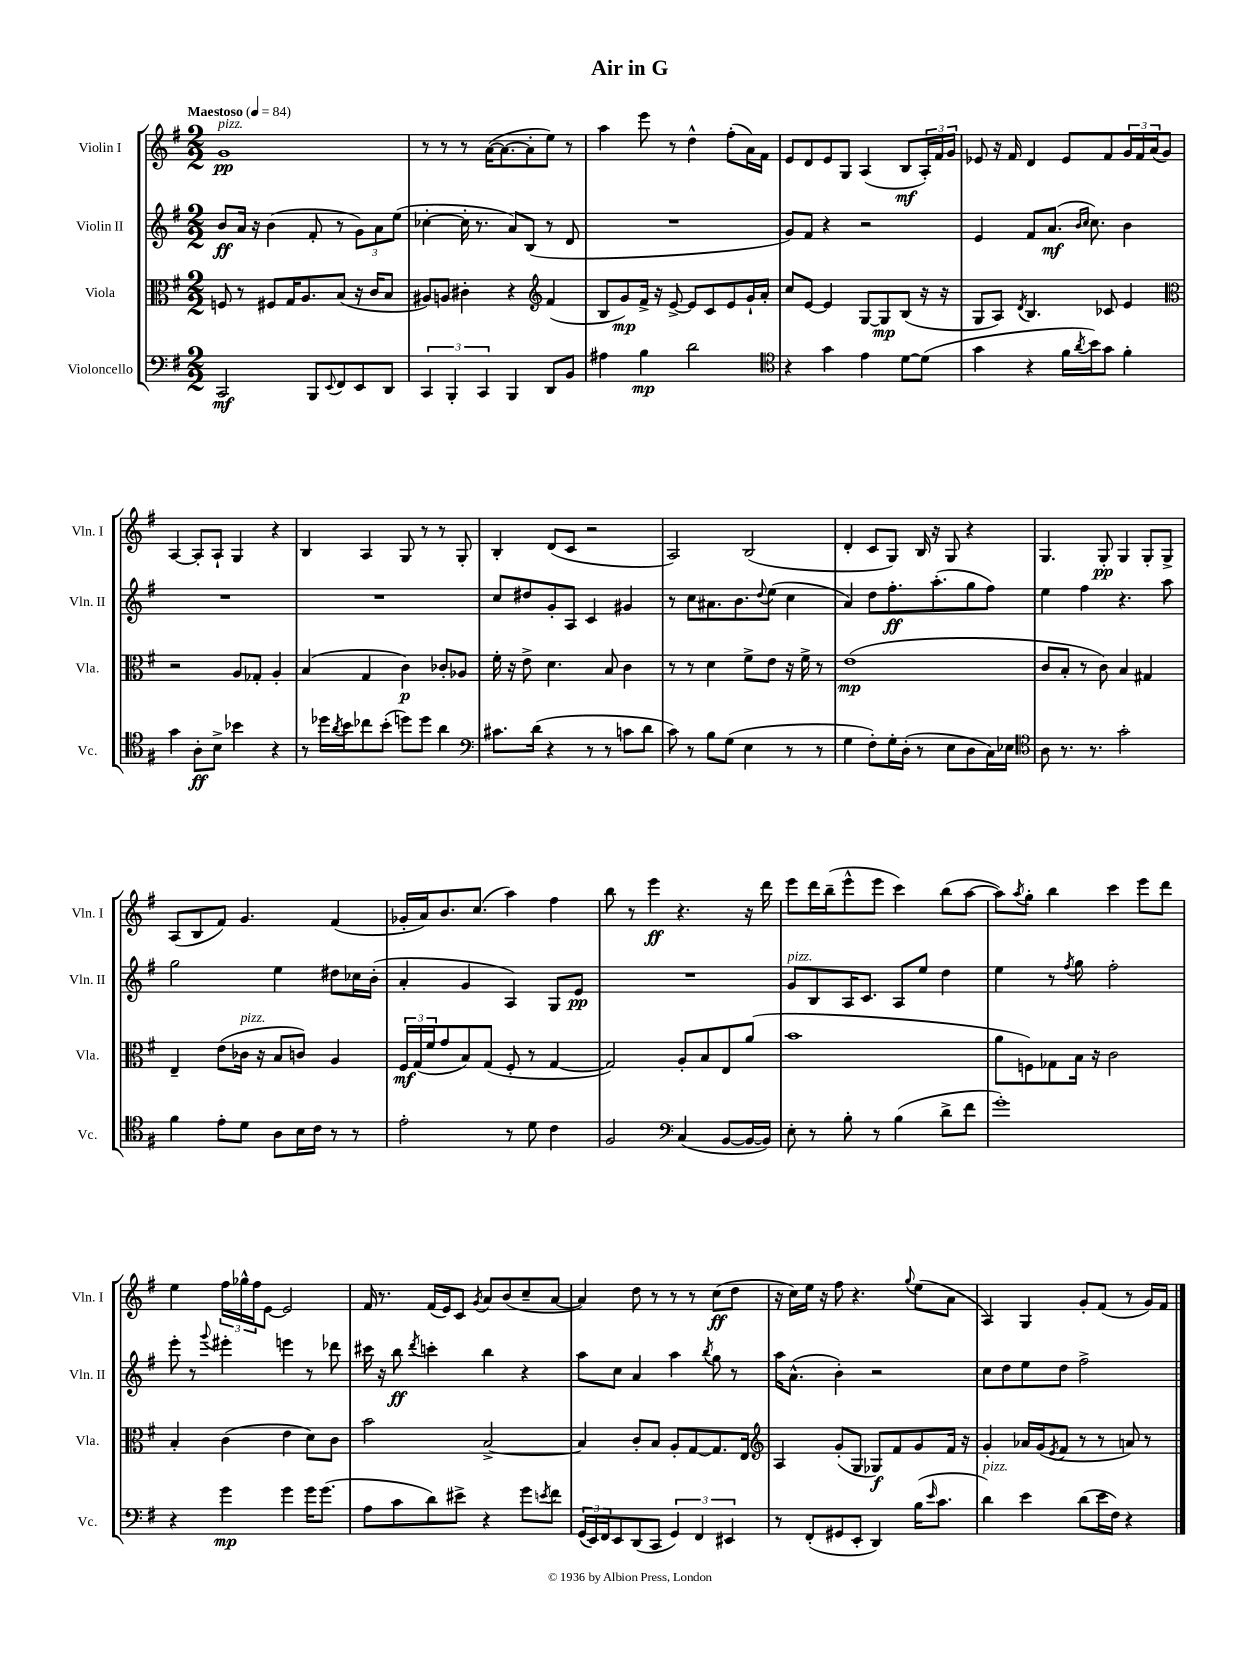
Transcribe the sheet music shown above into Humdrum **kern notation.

**kern	**kern	**kern	**kern
*staff4	*staff3	*staff2	*staff1
*clefF4	*clefC3	*clefG2	*clefG2
*k[f#]	*k[f#]	*k[f#]	*k[f#]
*M2/2	*M2/2	*M2/2	*M2/2
*MM84	*MM84	*MM84	*MM84
2CC/	8F/	8b/L	1g
.	8r	16a/Jk	.
.	.	16r	.
.	8F#/L	(4b\	.
.	16G/K	.	.
.	8.A/	.	.
8BBB/L	.	8f#'/	.
8qqEE/	.	.	.
8FF#/	(8B/J	8r	.
8EE/	16r	12g\L)	.
.	16c/LK	.	.
.	.	12a\	.
8DD/J	8B/J	.	.
.	.	(12ee\J	.
=	=	=	=
6CC/	8A#/L)	[4cc-'\	8r
.	8A/J	.	8r
6BBB'/	.	.	.
.	4c#'\	16cc-'\]	8r
.	.	8.r	.
6CC/	.	.	.
.	.	.	([16a\LK
.	.	.	8.a\_
4BBB/	4r	8a/L)	.
.	.	(8B/J	8a'\]
*	*clefG2	*	*
8DD/L	(4f#/	8r	8ee\J)
8BB/J	.	8d/	8r
=	=	=	=
4A#\	8B/L	1r	4aa\
.	8g/)	.	.
4B\	16f#^/Jk	.	8eee\
.	16r	.	.
.	[8e^/	.	8r
2d\	8e/]L	.	4dd^^\
.	8c/	.	.
.	8e/	.	(8ff#'\L
.	16g`/L	.	16a\L)
.	16a'/JJ	.	16f#\JJ
=	=	=	=
*clefC4	*	*	*
4r	8cc/L	8g/L)	8e/L
.	[8e/J	8f#/J	8d/
4g\	4e/]	4r	8e/
.	.	.	8G/J
4e\	[8G/L	2r	(4A/
.	8G/]	.	.
[8d\L	(8B/J	.	8B/L
(8d\]J	16r	.	24A'/L)
.	.	.	24f#/
.	16r	.	.
.	.	.	24g/JJ
=	=	=	=
4g\	8G/L	4e/	8e-/
.	8A/J)	.	16r
.	.	.	16f#/
.	8qd/	.	.
4r	4.B/	8f#/L	4d/
.	.	(8.a/J	.
16f#\LL	.	.	8e-/L
.	.	16qqb/LL	.
8qa/	.	16qqcc/JJ	.
16b\J)	.	8.cc\)	.
8g\J	8c-/	.	8f#/
4f#'\	4e/	4b\	24g/L
.	.	.	24f#/
.	.	.	(24a/J
.	.	.	8g/J)
=	=	=	=
*	*clefC3	*	*
4g\	2r	1r	[4A/
8A'\L	.	.	8A'/]L
8B^\J	.	.	8A`/J
4b-\	8A/L	.	4G/
.	8G-'/J	.	.
4r	4A'/	.	4r
=	=	=	=
8r	(4B/	1r	4B/
16dd-\LL	.	.	.
8qa/	.	.	.
16b\J	.	.	.
8cc-\	4G/	.	4A/
(8b'\J	.	.	.
8dd\L)	4c\)	.	8G/
8dd\J	.	.	8r
4a\	8c-'/L	.	8r
.	8A-/J	.	8G'/
=	=	=	=
*clefF4	*	*	*
8.c#\L	16f#'\	8cc/L	4B'/
.	16r	.	.
.	8e^\	8dd#/	.
(16d\Jk	.	.	.
4r	4.d\	8g'/	(8d/L
.	.	8A/J	8c/J
8r	.	4c/	2r
8r	8B/	.	.
8c\L	4c\	4g#/	.
8d\J	.	.	.
=	=	=	=
8c\)	8r	8r	2A/)
8r	8r	8cc\L	.
8B\L	4d\	8.a#\	.
(8G\J	.	.	.
.	.	8.b\	.
4E\	8f#^\L	.	(2B/
.	.	8qqdd/	.
.	8e\J	(8ee\J	.
8r	16r	4cc\	.
.	16f#^\	.	.
8r	8r	.	.
=	=	=	=
4G\	(1e	4a/)	4d'/
8F#'\L)	.	8dd\L	8c/L
16G'\L	.	8.ff#'\	8G/J)
(16D'\JJ	.	.	.
8r	.	.	16B/
.	.	(8.aa'\	16r
8E\L	.	.	8G/
8D\	.	8gg\	4r
16C\L)	.	8ff#\J)	.
16E-\JJ	.	.	.
=	=	=	=
*clefC4	*	*	*
8A\	8c/L	4ee\	4.G/
8.r	8B'/J	.	.
.	8r	4ff#\	.
8.r	.	.	.
.	8c\)	.	8G'/
2g'\	4B/	4.r	4G/
.	4G#/	.	8G'/L
.	.	8aa\	8G^/J
=	=	=	=
4f#\	4E~/	2gg\	(8A/L
.	.	.	8B/
8e'\L	(8e\L	.	8f#/J)
8d\J	16c-\Jk	.	4.g/
.	16r	.	.
8A\L	8B/L	4ee\	.
16B\L	8c/J)	.	.
16c\JJ	.	.	.
8r	4A/	8dd#\L	(4f#/
8r	.	16cc-\L	.
.	.	(16b'\JJ	.
=	=	=	=
2e'\	24F#/LL	4a'/	16g-'/LL
.	(24G/	.	.
.	.	.	16a/J)
.	24f#/J	.	.
.	8g/	.	8.b/
.	8B/)	4g/	.
.	.	.	(8.cc/J
.	(8G/J	.	.
8r	8F#'/	4A/)	4aa\)
8d\	8r	.	.
4c\	[4G/	8G/L	4ff#\
.	.	8e/J	.
=	=	=	=
2F#/	2G/])	1r	8bb\
.	.	.	8r
.	.	.	4eee\
*clefF4	*	*	*
(4C/	8A'/L	.	4.r
.	8B/	.	.
[8BB/L	8E/	.	.
16BB/_L	(8a/J	.	16r
16BB/]JJ)	.	.	16ddd\
=	=	=	=
8E'\	1b	8g/L	8eee\L
8r	.	8B/	16ddd\L
.	.	.	(16bb~\J
8B'\	.	16A/K	8eee^^\
.	.	8.c/J	.
8r	.	.	8eee\J
(4B\	.	8A/L	4ccc\)
.	.	8ee/J	.
8d^\L	.	4dd\	(8bb\L
8f#\J	.	.	[8aa\J
=	=	=	=
1g')	8a\L	4ee\	8aa\]L)
.	.	.	8qaa/
.	8F\)	.	8gg'\J
.	8G-\	8r	4bb\
.	.	8qff#/	.
.	16B\Jk	8gg\	.
.	16r	.	.
.	2c\	2ff#'\	4ccc\
.	.	.	8eee\L
.	.	.	8ddd\J
=	=	=	=
4r	4B'/	8eee'\	4ee\
.	.	8r	.
.	.	8qqggg/	.
4g\	(4c\	4eee#'\	24ff#\LL
.	.	.	24gg-^^\
.	.	.	24ff#\J
.	.	.	[8e\J
4g\	4e\	4eee\	2e/]
16g\LK	8d\L)	8r	.
(8.g\J	.	.	.
.	8c\J	8ddd-\	.
=	=	=	=
8A\L	2b\	16ccc#\	16f#/
.	.	16r	8.r
8c\	.	8bb\	.
.	.	8qddd/	.
8d\)	.	4ccc'\	(16f#/LL
.	.	.	16e/J)
8e#^\J	.	.	8c/J
.	.	.	8qg/
4r	[2B^/	4bb\	8a/L
.	.	.	(8b/
8g\L	.	4r	8cc~/
8qe/	.	.	.
8f#\J	.	.	[8a/J
=	=	=	=
(24GG/LL	4B/]	8aa\L	4a/])
24EE/)	.	.	.
24FF#/J	.	.	.
8EE/	.	8cc\J	.
(8DD/	8c'/L	4a/	8dd\
8CC/J	8B/J	.	8r
6GG/)	8A'/L	4aa\	8r
.	[8G/	.	8r
6FF#/	.	.	.
.	.	8qbb/	.
.	8.G/]	8gg\	(8cc\L
6EE#/	.	.	.
.	.	8r	8dd\J
.	16E/Jk	.	.
=	=	=	=
*	*clefG2	*	*
8r	4A/	16aa\LK	16r
.	.	(8.a^^\J	16cc\LL)
(8FF#'/L	.	.	16ee\JJ
.	.	.	16r
8GG#/	(8g'/L	4b'\)	8ff#\
8EE'/J	8G/J	.	4.r
4DD/)	8G-/L)	2r	.
.	8f#/	.	.
.	.	.	8qqgg/
(16B\LK	8g/	.	(8ee\L
16qqe/	.	.	.
8.c\J	.	.	.
.	16f#/Jk	.	8a\J
.	16r	.	.
=	=	=	=
4d\)	4g'/	8cc\L	4A/)
.	.	8dd\	.
4e\	16a-/LL	8ee\	4G/
.	(16g/J	.	.
.	8qe/	.	.
.	8f#/J	8dd\J	.
(8d\L	8r	2ff#^\	8g'/L
16e\L	8r	.	(8f#/J
16F#\JJ)	.	.	.
4r	8a/)	.	8r
.	8r	.	16g/LL)
.	.	.	16f#/JJ
==	==	==	==
*-	*-	*-	*-
